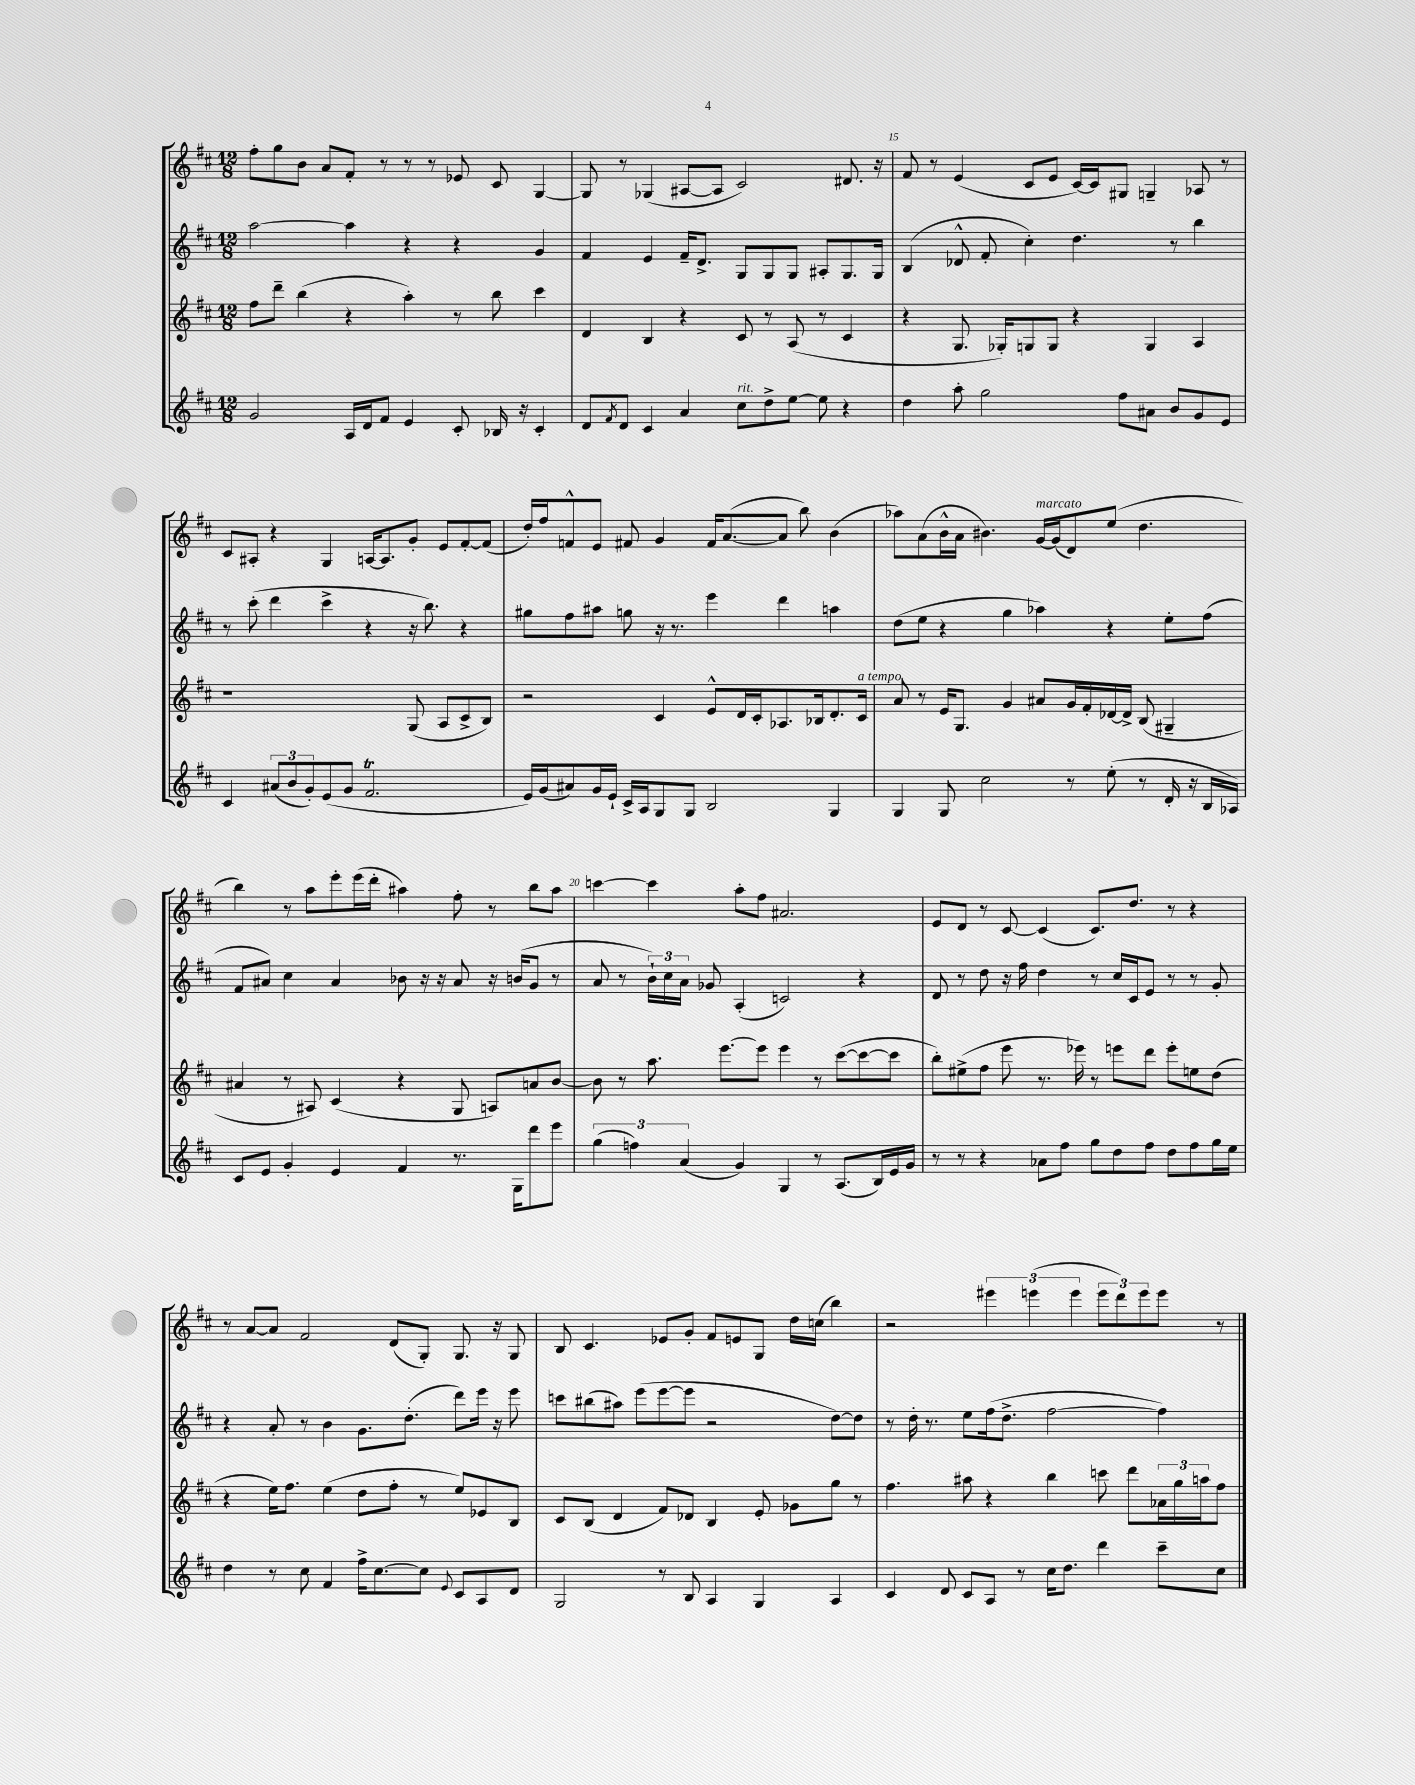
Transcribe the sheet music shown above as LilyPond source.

<<
\new StaffGroup <<
\new Staff = "s0" {
    \clef treble \key d \major \numericTimeSignature \time 12/8
    fis''8-. g''8 b'8 a'8 fis'8-. r8 r8 r8 ees'8 cis'8 g4~ |
    g8 r8 ges4( ais8~ ais8 cis'2) dis'8. r16 |
    fis'8 r8 e'4( cis'8 e'8 cis'16~) cis'16 gis8 g4-- aes8 r8 |
    cis'8 ais8-. r4 g4 a16~ a8. g'8-. e'8 fis'8~-. fis'8( |
    d''16-.) fis''16 f'8-^ e'8 fis'8 g'4 fis'16 a'8.~( a'8 b''8) b'4( |
    aes''8) a'8( b'16-^ a'16 bis'4.) g'16~^\markup { \italic "marcato" } g'16( d'8) e''8( d''4. |
    b''4) r8 a''8 e'''8-. e'''16( d'''16-. ais''4) fis''8-. r8 b''8 ais''8 |
    c'''4~ c'''4 a''8-. fis''8 ais'2. |
    e'8 d'8 r8 cis'8~ cis'4( cis'8.) d''8. r8 r4 |
    r8 a'8~ a'8 fis'2 d'8( g8-.) g8. r16 g8 |
    b8 cis'4. ees'8 g'8-. fis'8 e'8 g8 d''16 c''16( b''4) |
    r2 \tuplet 3/2 { eis'''4 e'''4( e'''4 } \tuplet 3/2 { e'''8 d'''8) e'''8 } e'''8 r8 \bar "|." |
}
\new Staff = "s1" {
    \clef treble \key d \major \numericTimeSignature \time 12/8
    a''2~ a''4 r4 r4 g'4 |
    fis'4 e'4 fis'16-- d'8.-> g8 g8 g8 ais8-. g8. g16 |
    b4( des'8-^ fis'8-. cis''4-.) d''4. r8 b''4 |
    r8 cis'''8-.( d'''4 cis'''4-> r4 r16 b''8.) r4 |
    gis''8 fis''8 ais''8 g''8 r16 r8. e'''4 d'''4 a''4 |
    d''8( e''8 r4 g''4 aes''4) r4 e''8-. fis''8( |
    fis'8 ais'8) cis''4 ais'4 bes'8 r16 r16 ais'8 r16 b'16( g'8 r8 |
    a'8 r8 \tuplet 3/2 { b'16-!) cis''16 a'16 } ges'8 a4-.( c'2) r4 |
    d'8 r8 d''8 r16 fis''16 d''4 r8 cis''16 cis'16 e'8 r8 r8 g'8-. |
    r4 a'8-. r8 b'4 g'8. d''8.-.( d'''8) e'''16 r16 e'''8 |
    c'''8 bis''8( ais''8) e'''8( e'''8~ e'''8 r2 d''8~) d''8 |
    r8 d''16-. r8. e''8 fis''16( d''8.-> fis''2~ fis''4) \bar "|." |
}
\new Staff = "s2" {
    \clef treble \key d \major \numericTimeSignature \time 12/8
    fis''8 d'''8-- b''4( r4 a''4-.) r8 b''8 cis'''4 |
    d'4 b4 r4 cis'8 r8 a8( r8 cis'4 |
    r4 g8. ges16-.) g8 g8 r4 g4 a4 |
    r1 g8( a8 cis'8-> b8) |
    r2 cis'4 e'8-^ d'16 cis'16-. aes8. bes16 d'8.-. cis'16^\markup { \italic "a tempo" } |
    a'8 r8 e'16 g8. g'4 ais'8 g'16 fis'16-. des'16~ des'16-> b8( gis4-- |
    ais'4 r8 ais8) cis'4( r4 g8 a8) a'8 b'8~ |
    b'8 r8 a''8. e'''8.~ e'''8 e'''4 r8 cis'''8~( cis'''8~ cis'''8 |
    b''8-.) eis''8->( fis''8 e'''8 r8. ees'''16) r8 e'''8 d'''8 e'''8-. e''8 d''8( |
    r4 e''16) fis''8. e''4( d''8 fis''8-. r8 e''8) ees'8 b8 |
    cis'8 b8( d'4 fis'8) des'8 b4 e'8-. ges'8 g''8 r8 |
    fis''4. ais''8 r4 b''4 c'''8 d'''8 \tuplet 3/2 { aes'16 g''16 a''16 } fis''8 \bar "|." |
}
\new Staff = "s3" {
    \clef treble \key d \major \numericTimeSignature \time 12/8
    g'2 a16 d'16 fis'8 e'4 cis'8-. bes16 r16 cis'4-. |
    d'8 \acciaccatura { fis'8 } d'8 cis'4 a'4 cis''8^\markup { \italic "rit." } d''8-> e''8~ e''8 r4 |
    d''4 a''8-. g''2 fis''8 ais'8 b'8 g'8 e'8 |
    cis'4 \tuplet 3/2 { ais'8( b'8 g'8-.) } e'8( g'8 fis'2.\trill |
    e'16) g'16( ais'8) g'16 e'16-! cis'16-> a16 g8 g8 b2 g4 |
    g4 g8 cis''2 r8 e''8-.( r8 d'16-. r16 b16 aes16) |
    cis'8 e'8 g'4-. e'4 fis'4 r8. g16 d'''8 e'''8 |
    \tuplet 3/2 { g''4( f''4) a'4( } g'4) g4 r8 a8.( b16) e'16 g'16 |
    r8 r8 r4 aes'8 fis''8 g''8 d''8 fis''8 d''8 fis''8 g''16 e''16 |
    d''4 r8 cis''8 fis'4 fis''16-> cis''8.~ cis''8 \appoggiatura { e'8 } cis'8 a8 d'8 |
    g2 r8 b8 a4 g4 a4 |
    cis'4 d'8 cis'8 a8 r8 cis''16 d''8. d'''4 cis'''8-- cis''8 \bar "|." |
}
>>
>>
\layout { \context { \Score currentBarNumber = #13 \override BarNumber.break-visibility = ##(#f #t #t) barNumberVisibility = #(every-nth-bar-number-visible 5) } }
